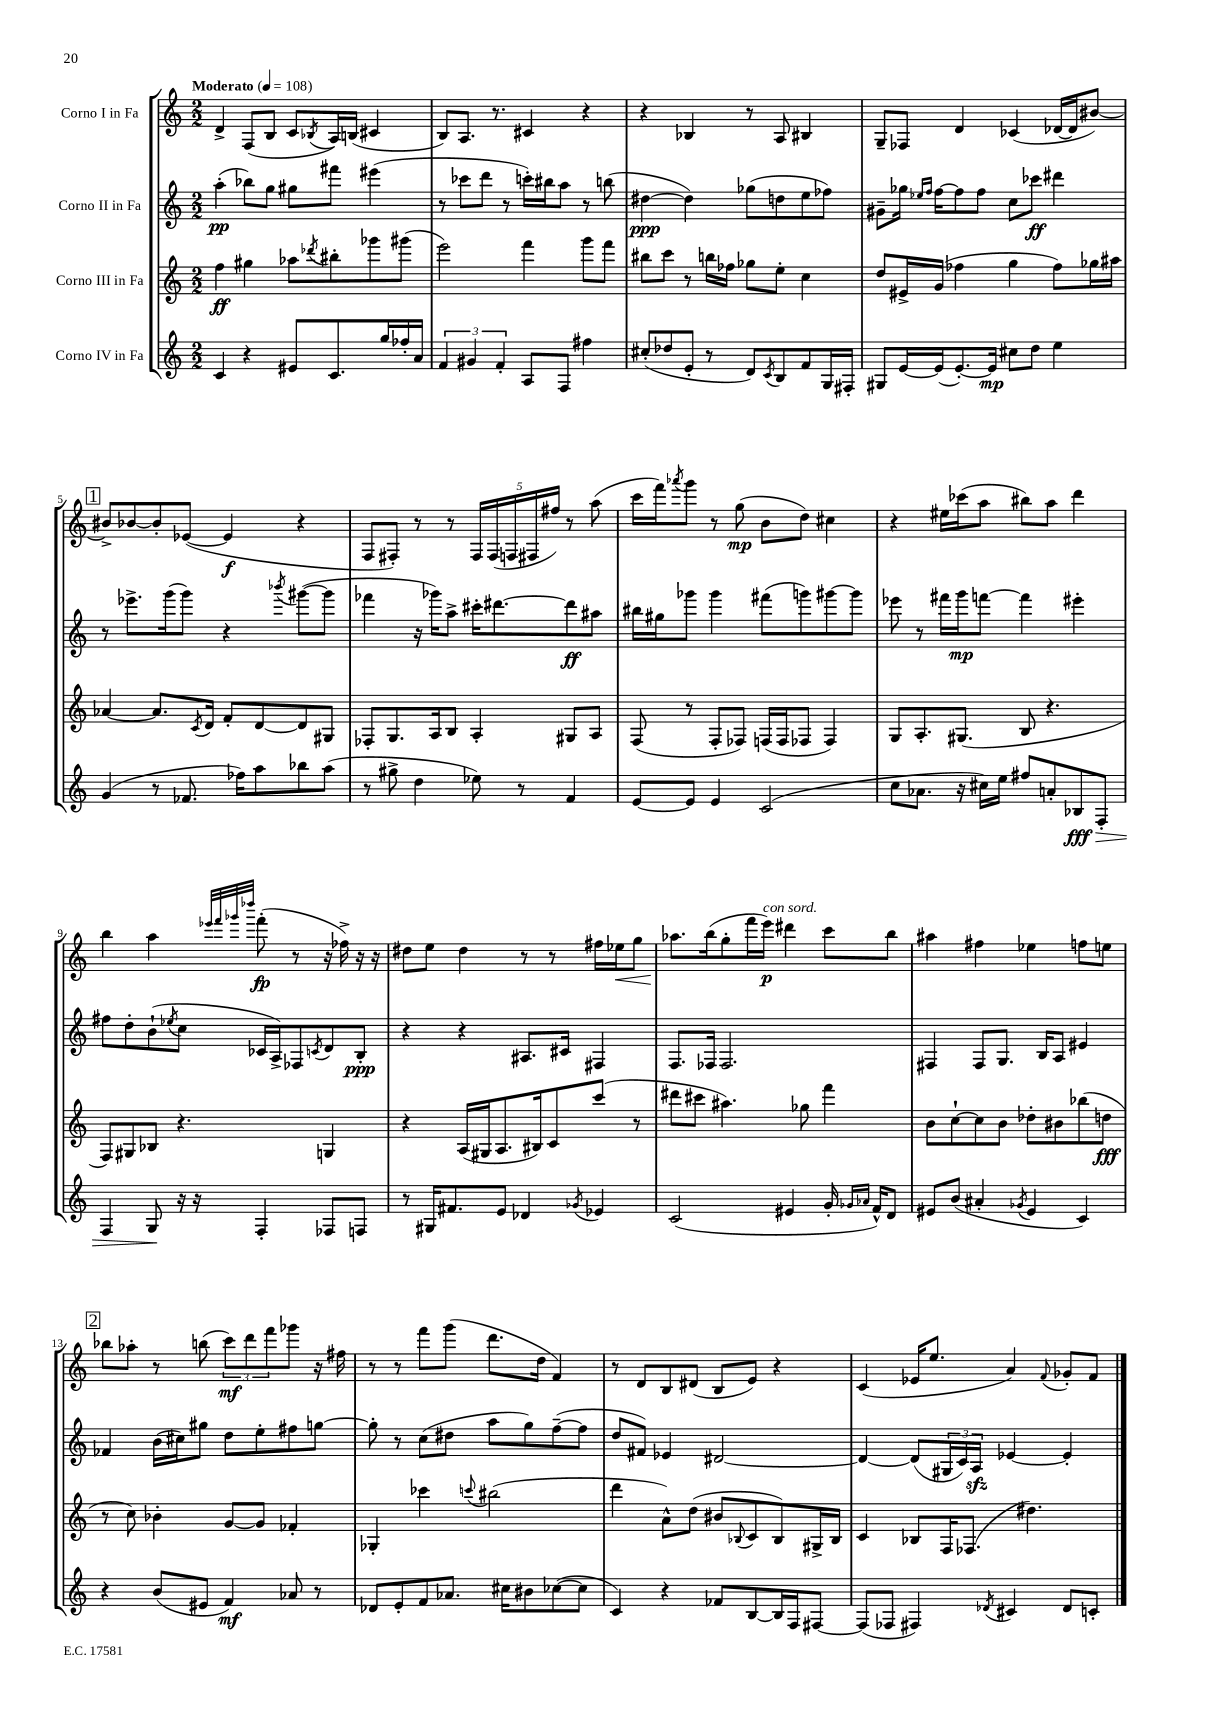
<<
\new StaffGroup <<
\new Staff = "s0" \with { instrumentName = "Corno I in Fa" } {
    \clef treble \key c \major \numericTimeSignature \time 2/2 \tempo "Moderato" 4 = 108
    d'4-> f8( b8 c'8 \acciaccatura { bes8 } a16) b16( cis'4 |
    b8) a8. r8. cis'4 r4 |
    r4 bes4 r8 a8 bis4 |
    g8-- fes8 d'4 ces'4( des'16~ des'16 bis'8~) |
    \mark \markup { \box "1" } bis'8-> bes'8~ bes'8-. ees'8~( ees'4\f r4 |
    f8 fis8-.) r8 r8 \tuplet 5/4 { fis16 fis16( f16 fis16 fis''16) } r8 a''8( |
    c'''16 f'''16) \acciaccatura { aes'''8 } g'''8 r8 g''8\mp( b'8 d''8) cis''4 |
    r4 eis''16 ces'''16( a''8 bis''8) a''8 d'''4 |
    b''4 a''4 \grace { ees'''32 f'''32 ges'''32 des''''32 } f'''8-.\fp( r8 r16 fes''16->) r16 r16 |
    dis''8 e''8 dis''4 r8 r8 fis''16 ees''16\< g''8 |
    aes''8.\! b''16( g''8-. f'''16 e'''16\p^\markup { \italic "con sord." }) dis'''4 c'''8 b''8 |
    ais''4 fis''4 ees''4 f''8 e''8 |
    \mark \markup { \box "2" } bes''8 aes''8-. r8 b''8( \tuplet 3/2 { c'''8\mf) d'''8 f'''8 } ges'''8 r16 fis''16 |
    r8 r8 f'''8 g'''8( d'''8. d''16 f'4) |
    r8 d'8 b8 dis'8( b8 e'8) r4 |
    c'4( ees'16 e''8. a'4) \appoggiatura { f'8 } ges'8-. f'8 \bar "|." |
}
\new Staff = "s1" \with { instrumentName = "Corno II in Fa" } {
    \clef treble \key c \major \numericTimeSignature \time 2/2
    a''4-.\pp( bes''8) g''8 gis''8 fis'''8 eis'''4( |
    r8 ces'''8 d'''8 r8 c'''16-.) bis''16 a''8 r8 b''8( |
    dis''4~\ppp dis''4) ges''8( d''8 e''8 fes''8) |
    gis'8-- ges''16 \grace { ees''16 f''16 } f''16~ f''8 f''8 c''8 ces'''8\ff dis'''4 |
    \mark \markup { \box "1" } r8 ees'''8.-> g'''16( g'''8) r4 \acciaccatura { bes'''8 } gis'''8~( gis'''8 |
    fes'''4 r16 ges'''16) a''8-> cis'''16-. dis'''8.~ dis'''8\ff ais''8 |
    bis''16 gis''16 ges'''8 ges'''4 fis'''8( g'''8) gis'''8~ gis'''8 |
    ees'''8 r8 fis'''16 g'''16\mp f'''8~ f'''4 eis'''4-. |
    fis''8 d''8-. b'8-!( \acciaccatura { ees''8 } c''8 ces'16 a16->) fes8 \acciaccatura { c'8 } d'8 b8-.\ppp |
    r4 r4 ais8. cis'16 fis4 |
    f8. fes16 fes2. |
    fis4 fis8 g8. b16 a8 eis'4 |
    \mark \markup { \box "2" } fes'4 b'16( cis''16) gis''8 d''8 e''8-. fis''8 g''8~ |
    g''8-. r8 c''8( dis''8 a''8 g''8) f''8~--( f''8 |
    d''8 fis'8) ees'4 dis'2~ |
    dis'4~ dis'8( \tuplet 3/2 { gis16 c'16) a16\sfz } ees'4~ ees'4-. \bar "|." |
}
\new Staff = "s2" \with { instrumentName = "Corno III in Fa" } {
    \clef treble \key c \major \numericTimeSignature \time 2/2
    f''4\ff gis''4 aes''8 \acciaccatura { des'''8 } bis''8-. ges'''8 gis'''8( |
    e'''2) f'''4 g'''8 f'''8 |
    bis''8 c'''8 r8 b''16 fes''16 ges''8 e''8-. c''4 |
    d''8 eis'16-> g'16( fes''4 g''4 fes''8) ges''16 ais''16 |
    \mark \markup { \box "1" } aes'4~ aes'8. \acciaccatura { c'8 } d'16 f'8-. d'8~ d'8 gis8 |
    fes8-. g8. a16 b8 a4-. gis8 a8 |
    f8( r8 f8-. fes8) f16( f16 fes8 fes4) |
    g8 a8.-. gis8.( b8 r4. |
    f8) gis8 bes8 r4. g4 |
    r4 a16( gis16 a8. bis16) c'8 c'''8( r8 |
    dis'''8 cis'''8 ais''4.) ges''8 f'''4 |
    b'8 c''8~-! c''8 b'8 des''8-. bis'8 bes''8( d''8\fff |
    \mark \markup { \box "2" } r8 c''8) bes'4-. g'8~ g'8 fes'4-. |
    ges4-. ces'''4 \appoggiatura { c'''8 } bis''2( |
    d'''4 a'8-^) d''8( bis'8 \appoggiatura { bes8 } c'8 bes8) gis16-> bes16 |
    c'4 bes8 f16 fes8.( dis''4.) \bar "|." |
}
\new Staff = "s3" \with { instrumentName = "Corno IV in Fa" } {
    \clef treble \key c \major \numericTimeSignature \time 2/2
    c'4 r4 eis'8 c'8. g''16 fes''16-. a'16 |
    \tuplet 3/2 { f'4 gis'4 f'4-. } a8 f8 fis''4 |
    cis''8-.( des''8 e'8-. r8 d'8) \acciaccatura { c'8 } b8 f'8 g16 fis16-. |
    gis8 e'16~ e'16( e'8.~-.) e'16\mp cis''8 d''8 e''4 |
    \mark \markup { \box "1" } g'4( r8 fes'8. fes''16) a''8 bes''8 a''8( |
    r8 gis''8-> d''4 ees''8) r8 f'4 |
    e'8~ e'8 e'4 c'2( |
    c''8 aes'8. r16 cis''16) e''16 fis''8 a'8-. bes8\fff\> f8-. |
    f4 g8\! r16 r16 f4-. fes8 f8 |
    r8 gis16 fis'8. e'8 des'4 \acciaccatura { ges'8 } ees'4 |
    c'2( eis'4 g'16-. \grace { ges'16 aes'16 } f'16-^) d'8 |
    eis'8 b'8( ais'4-. \acciaccatura { ges'8 } eis'4 c'4) |
    \mark \markup { \box "2" } r4 b'8( eis'8 f'4\mf) aes'8 r8 |
    des'8 e'8-. f'8 aes'8. cis''16 bis'8 ces''8~( ces''8 |
    c'4) r4 fes'8 b8~ b16 f16 fis8~ |
    fis8( fes8 fis4) \acciaccatura { des'8 } cis'4 des'8 c'8-. \bar "|." |
}
>>
>>
